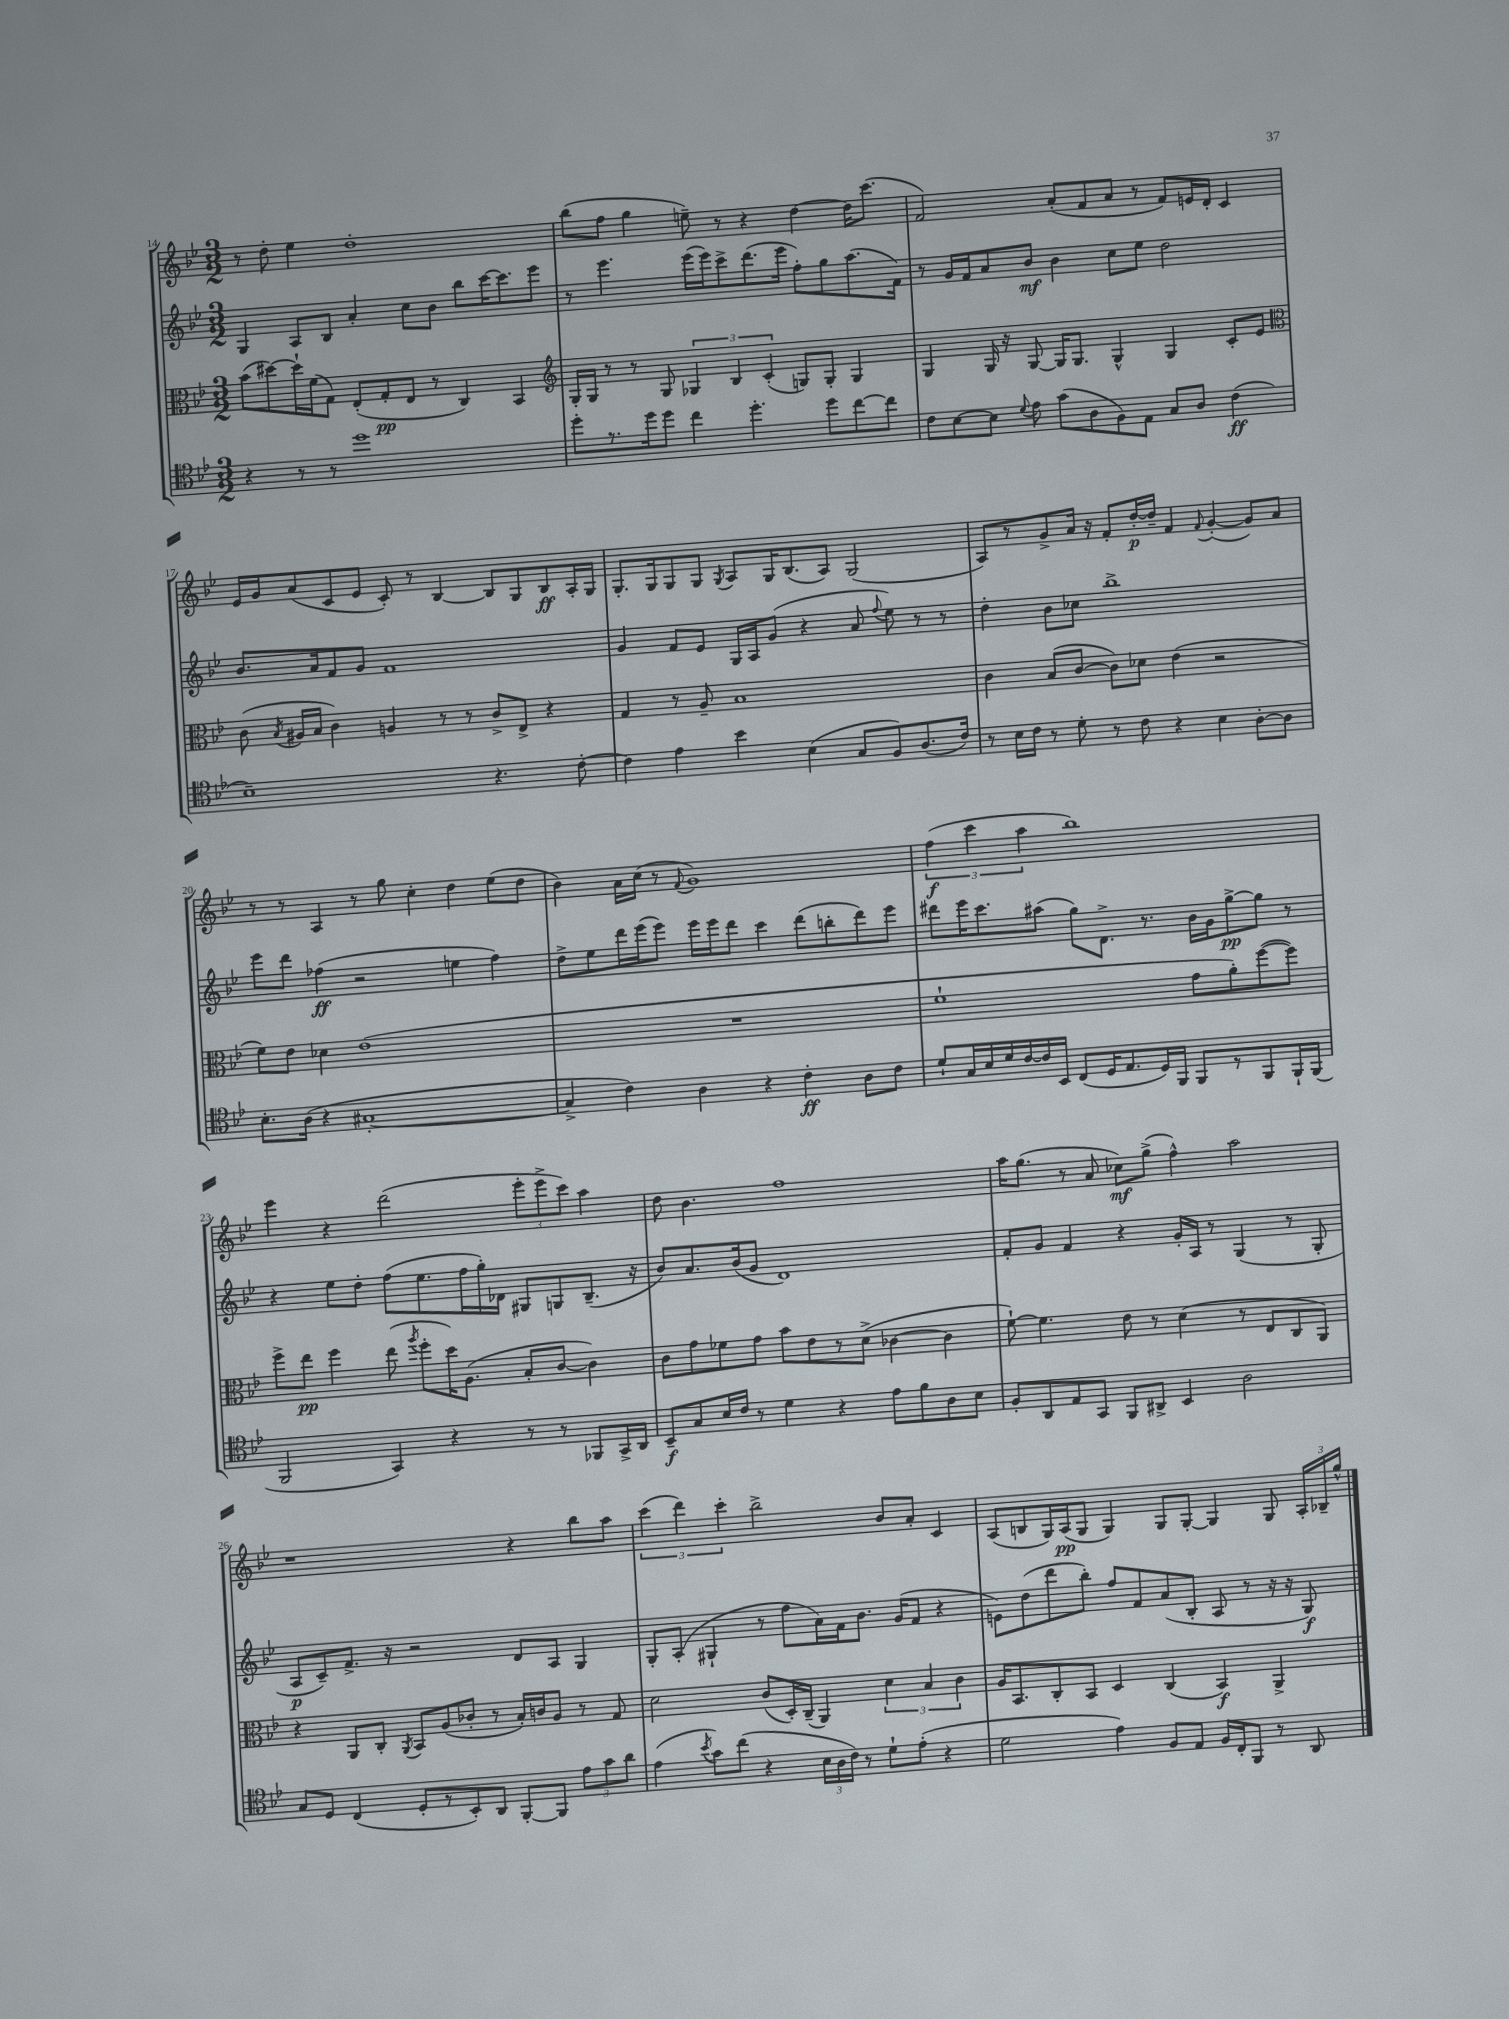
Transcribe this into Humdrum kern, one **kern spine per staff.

**kern	**kern	**kern	**kern
*staff4	*staff3	*staff2	*staff1
*clefC4	*clefC3	*clefG2	*clefG2
*k[b-e-]	*k[b-e-]	*k[b-e-]	*k[b-e-]
*M3/2	*M3/2	*M3/2	*M3/2
4r	(8b-	4G	8r
.	[8dd#)	.	8dd'
8r	16dd#`]	8A	4ee-
.	(16f	.	.
8r	8G)	8B-	.
1dd	(8E-'	4a'	1dd'
.	8G'	.	.
.	8E-	8cc	.
.	8r	8b-	.
.	4C)	8bb-	.
.	.	[16ccc	.
.	.	8.ccc]	.
.	4BB-	.	.
.	.	8eee-	.
=	=	=	=
*	*clefG2	*	*
8dd'	16G'	8r	(8bb-
.	16G	.	.
8.r	8r	4.eee-	8ff
.	8r	.	4gg
16dd	.	.	.
8dd	8G	.	.
4cc	6G-	(16eee-	8ee~)
.	.	16eee-)	.
.	.	8ccc^	8r
.	6B-	.	.
4.dd'	.	(8.ddd	4r
.	(6c'	.	.
.	.	16eee-	.
.	8G)	8ff')	[4dd
8dd	8G'	8gg	.
[8cc	4G	(8.aa	16dd]
.	.	.	(8.ccc
8cc]	.	.	.
.	.	16f)	.
=	=	=	=
8c	4G	8r	2f)
[8B-	.	16g	.
.	.	16f	.
8B-]	16G	8a	.
.	16r	.	.
8qqd	.	.	.
8e-	[8G	8b-	.
(8g	16G]	4b-	(8a'
.	8.G	.	.
8A	.	.	8f
8F)	4G^^	8cc	8a
8E-	.	8ee-	8r
8G	4G	2dd	8f)
8A	.	.	16e
.	.	.	16d'
(4c	8c'	.	4c
.	8e-	.	.
=	=	=	=
*	*clefC3	*	*
1B-~)	(8c	8.b-	16e-
.	.	.	16g
.	8qB-	.	.
.	16A#	.	(8a
.	16B-	16a	.
.	4c)	8f	8c
.	.	8g	8e-
.	4A	1f	8c')
.	.	.	8r
.	8r	.	[4B-
.	8r	.	.
4.r	8c^	.	8B-]
.	8E-^	.	8G
.	4r	.	8B-
[8c'	.	.	16A'
.	.	.	16G
=	=	=	=
4c]	4G	4g	8.G'
.	.	.	16G
4e-	8r	8f	8G
.	8A~	8e-	8G
.	.	.	8qG
4b-	1B-	16G	8A
.	.	16A	.
.	.	(8g	16G
.	.	.	(8.B-
(4B-	.	4r	.
.	.	.	8A)
8G	.	8a	(2G
.	.	8qqff	.
8F)	.	8ee-)	.
(8.A	.	8r	.
.	.	8r	.
16c)	.	.	.
=	=	=	=
8r	4c	4dd'	8A)
16B-	.	.	8r
16c	.	.	.
8r	(8B-	8b-	8g^
8d'	[8c	8cc-	16a
.	.	.	16r
8r	8c])	1bb-^	8f'
8c	8d-	.	[16dd'
.	.	.	16dd~]
4r	(4e-	.	4f
.	.	.	8qqf
4B-	2r	.	([4g'
[8A'	.	.	8g])
8A]	.	.	8a
=	=	=	=
8.B-'	8f)	8eee-	8r
.	8e-	8ddd	8r
(16A	.	.	.
4r	4d-	(4ff-	4A
[1G#'	(1e-	2r	8r
.	.	.	8gg
.	.	.	4cc'
.	.	4ee	4dd
.	.	4ff-)	(8ee-
.	.	.	8dd
=	=	=	=
4G#^]	1.r	8dd^	4b-)
.	.	8ee-	.
4c)	.	16ddd	16a
.	.	(16eee-	(16cc
.	.	8eee-)	8r
.	.	.	8qqf
4A	.	16eee-	1g)
.	.	16eee-	.
.	.	8ddd	.
4r	.	4ccc	.
4c'	.	(8ddd	.
.	.	8bb'	.
8A	.	8ddd)	.
8c	.	8eee-	.
=	=	=	=
8d`	1f`	8ddd#	(6ff
16G	.	16eee-	.
.	.	.	6ccc
16B-	.	8.ccc	.
16d	.	.	.
[16c	.	.	.
.	.	.	6aa
16c]	.	(8aa#	.
16BB-	.	.	.
(8C	.	8gg)	1bb-)
16D	.	8.d^	.
8.E-	.	.	.
.	.	8.r	.
16D)	.	.	.
16FF	.	.	.
8FF	8g	16b-	.
.	.	16g	.
8r	8a')	[8gg^	.
8FF	([8ff	8gg]	.
16FF`	8ff])	8r	.
(16FF	.	.	.
=	=	=	=
2FF	8ff^	4r	4eee-
.	8ee-	.	.
.	4ff	8ee-	4r
.	.	8dd'	.
4GG)	(8ee-	(8ff	(2ddd
.	8qaa	.	.
.	8ff'	8.ee-	.
4r	16dd)	.	.
.	(8.A	16ff	.
.	.	16gg')	.
.	.	16d-	.
8r	8B-'	8G#	12eee-'
.	.	.	12eee-^
8r	[8c	8G	.
.	.	.	12ccc)
8FF-	4c])	(8.B-~	4aa
16GG^	.	.	.
16AA	.	16r	.
=	=	=	=
8BB-~	8c	8b-)	8dd
8G	8g	8.a	4.b-
16B-	8f-	.	.
16c	.	(16b-	.
8r	8g	8g	.
4d	8b-	1d)	1ff
.	8e-	.	.
4r	8r	.	.
.	(8d^	.	.
8e-	[4c-	.	.
8f	.	.	.
8A	4c-]	.	.
8B-	.	.	.
=	=	=	=
8F'	[8f`)	8f'	16aa
.	.	.	(8.gg
8AA	4.f]	8g	.
8E-	.	4f	8r
8GG	.	.	8a
8FF	8e-	4r	8cc-)
8AA#^	8r	.	(8gg^
4BB-	(4d	16g'	4ff^^)
.	.	16A	.
.	.	8r	.
2A	8r	(4G	2aa
.	8E-	.	.
.	8C	8r	.
.	8AA)	8G'	.
=	=	=	=
8G	4r	8A	1r
8D	.	8c~)	.
(4C	8AA	8.f^	.
.	8C'	.	.
.	.	16r	.
.	8qAA	.	.
8D'	8BB-	2r	.
8r	(8A	.	.
8BB-')	8c-'	.	.
8AA	8r	.	.
[8FF'	16B-')	8d	4r
.	16c	.	.
8FF]	8A	8A	.
12e-	8r	4G	8bb-
12g	.	.	.
.	8G	.	8aa
12a	.	.	.
=	=	=	=
(4e-	2d	8G'	(6ccc
.	.	(8A'	.
.	.	.	6ddd)
8qb-	.	.	.
8g)	.	4G#`	.
.	.	.	6ccc'
(8cc	.	.	.
4r	(8c	8r	2bb-^
.	16D')	8ff	.
.	(16C~	.	.
24B-	4AA)	16a)	.
24A	.	.	.
.	.	16f	.
24c)	.	.	.
8r	.	8.b-	.
8d`	6d	.	8b-
.	.	(16g	.
(8e-'	.	8f	8a'
.	6B-	.	.
4r	.	4r	4c
.	6c	.	.
=	=	=	=
2d	16A	8e)	(8A
.	8.BB-	.	.
.	.	(8dd	8B
.	8C'	8ddd	16G)
.	.	.	(16A
.	8BB-	8bb-')	8G
4e-)	4D	8ff	4G)
.	.	8f	.
8F	(4C	(8a	8G
8E-	.	8B-'	[8G'
16F	4BB-)	8A	4G]
16C'	.	.	.
8FF	.	8r	.
8r	4AA^	16r	8G
.	.	16r	.
8AA	.	8G)	24A'
.	.	.	24B-~
.	.	.	24gg^^
==	==	==	==
*-	*-	*-	*-
